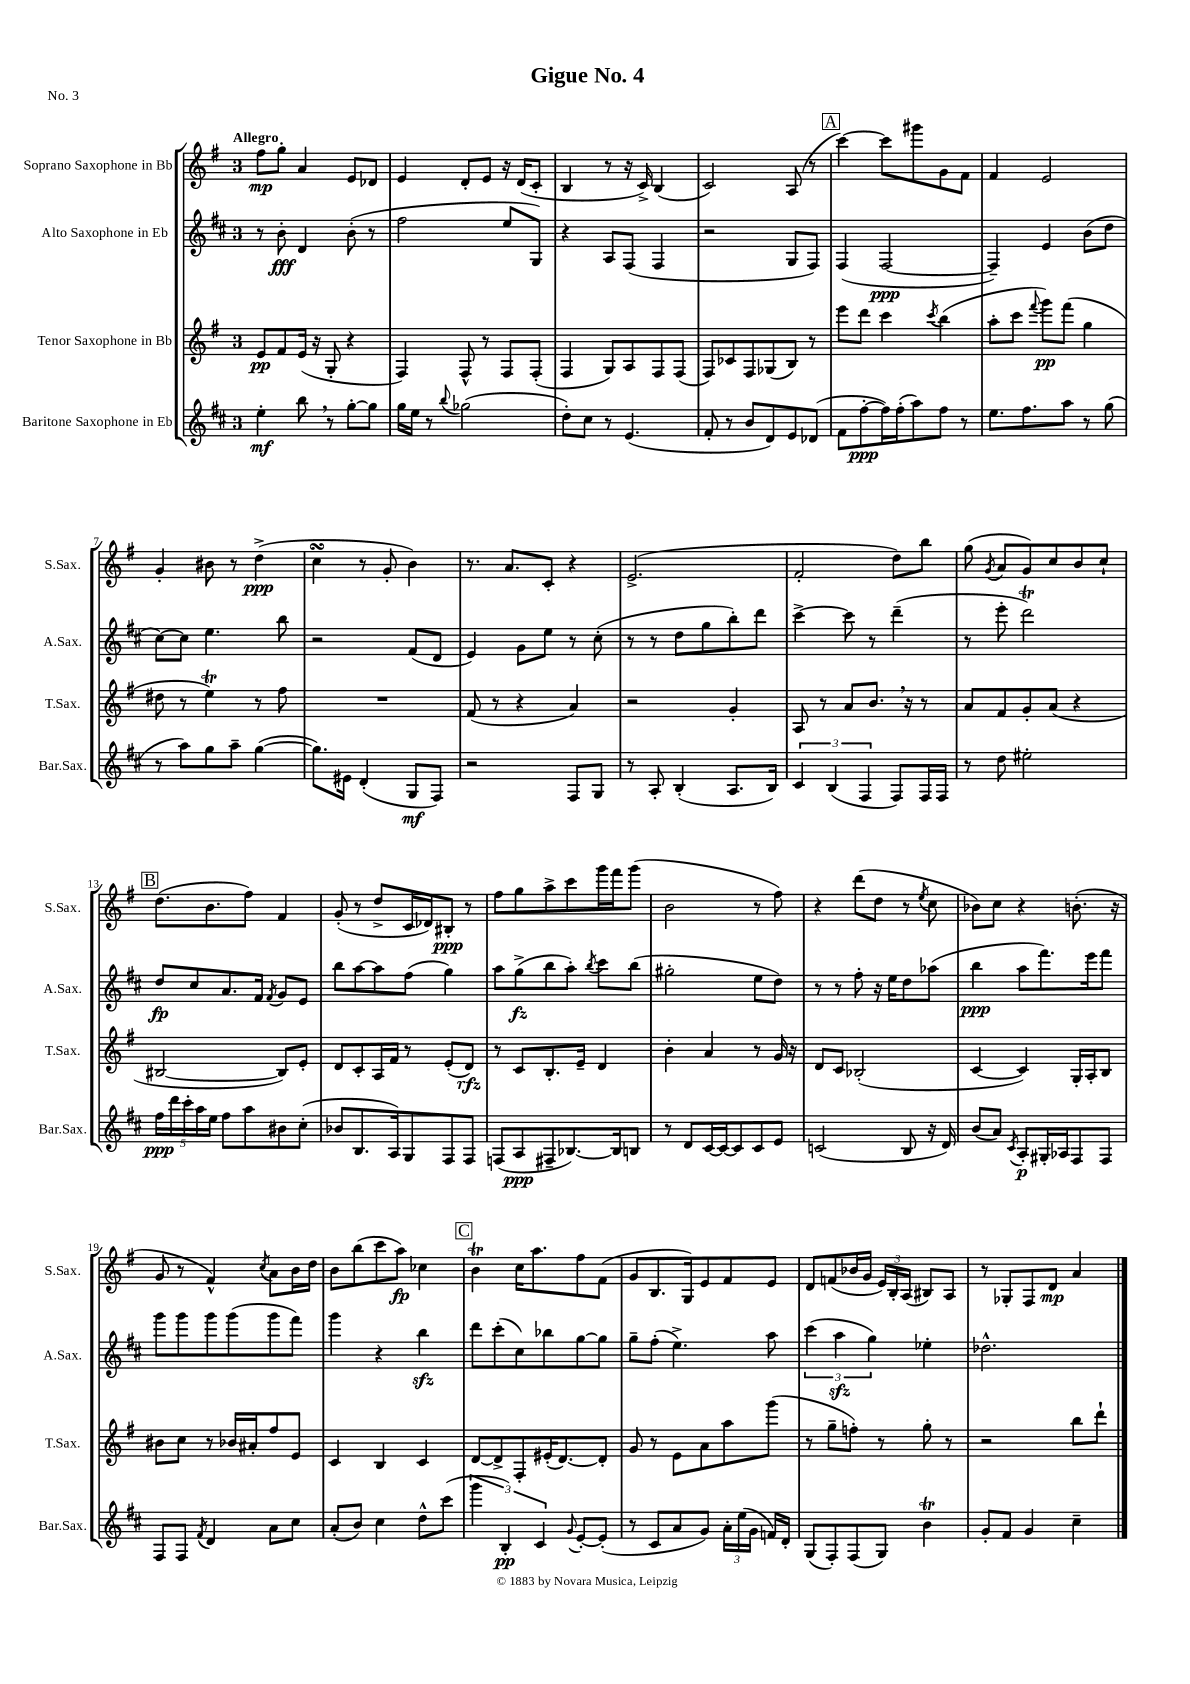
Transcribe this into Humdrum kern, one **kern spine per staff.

**kern	**kern	**kern	**kern
*staff4	*staff3	*staff2	*staff1
*clefG2	*clefG2	*clefG2	*clefG2
*k[f#c#]	*k[f#]	*k[f#c#]	*k[f#]
*M3/4	*M3/4	*M3/4	*M3/4
4ee'\	8e/L	8r	8ff#\L
.	8f#/	8b'\	8gg'\J
8bb\	(16e/Jk	4d/	4a/
.	16r	.	.
8r	8G'/	.	.
[8gg'\L	4r	(8b'\	8e/L
8gg\]J	.	8r	8d-/J
=	=	=	=
16gg\LL	4F#/)	2ff#\	4e/
16ee\JJ	.	.	.
8r	.	.	.
8qqbb/	.	.	.
(2gg-\	8F#^^/	.	8d'/L
.	8r	.	8e/J
.	8F#/L	8ee/L	16r
.	.	.	(16d/LK
.	(8F#'/J	8G/J)	8c'/J
=	=	=	=
8dd'\L)	4F#/	4r	4B/
8cc#\J	.	.	.
8r	8G/L)	8A/L	8r
(4.e/	8A/	(8F#/J	16r
.	.	.	16c^/)
.	8F#/	4F#/	(4B/
.	(8F#/J	.	.
=	=	=	=
8f#'/	8F#/L)	2r	2c/)
8r	8c-/	.	.
8b/L	8F#/	.	.
8d/)	(8G-/	.	.
8e/	8B/J)	8G/L	(8A/
(8d-/J	8r	8F#/J)	8r
=	=	=	=
8f#\L	8eee\L	(4F#/	[4ccc\)
[8ff#'\	8ddd\J	.	.
16ff#\]L)	4ccc\	[2F#/	8ccc\]L
(16ff#'\J	.	.	.
8aa\)	.	.	8ggg#\
.	8qccc/	.	.
8ff#\J	(4bb\	.	8g\
8r	.	.	8f#\J
=	=	=	=
8.ee\L	8aa'\L	4F#~/])	4f#/
.	8ccc\J	.	.
8.ff#\	.	.	.
.	8qqfff#/	.	.
.	8ggg\L)	4e/	2e/
8aa\J	(8fff#\J	.	.
8r	4gg\	(8b\L	.
(8gg\	.	8dd\J	.
=	=	=	=
8r	8dd#\	[8cc#\L)	4g'/
8aa\L)	8r	8cc#\]J	.
8gg\	4ee\)	4.ee\	8b#\
8aa~\J	.	.	8r
([4gg\	8r	.	(4dd^\
.	8ff#\	8bb\	.
=	=	=	=
8.gg\]L)	2.r	2r	4cc\
16e#\Jk	.	.	.
(4d'/	.	.	8r
.	.	.	8g'/
8G/L	.	(8f#/L	4b\)
8F#/J)	.	8d/J	.
=	=	=	=
2r	(8f#/	4e/)	8.r
.	8r	.	.
.	.	.	8.a/L
.	4r	8g\L	.
.	.	8ee\J	8c'/J
8F#/L	4a/)	8r	4r
8G/J	.	(8cc#'\	.
=	=	=	=
8r	2r	8r	(2.e^/
8A'/	.	8r	.
(4B'/	.	8dd\L	.
.	.	8gg\	.
8.A/L	4g'/	8bb'\)	.
.	.	8ddd\J	.
16B/Jk)	.	.	.
=	=	=	=
6c#/	8A/	[4ccc#^\	2f#'/
.	8r	.	.
(6B/	.	.	.
.	8a/L	8ccc#\]	.
6F#/	.	.	.
.	8.b/J	8r	.
8F#/L)	.	(4ddd~\	8dd\L)
.	16r	.	.
16F#/L	8r	.	8bb\J
16F#/JJ	.	.	.
=	=	=	=
8r	8a/L	8r	(8gg\
.	.	.	8qg/
8dd\	8f#/	8eee'\	8a/L
2ee#'\	8g'/	2ddd\)	8g/)
.	(8a/J	.	8cc/
.	4r	.	8b/
.	.	.	8cc`/J
=	=	=	=
20ff#\LL	[2B#/	8dd/L	(8.dd\L
20ddd\	.	.	.
20ccc#'\	.	.	.
.	.	8cc#/	.
20aa\	.	.	.
.	.	.	8.b\
20ee\JJ	.	.	.
8ff#\L	.	8.a/	.
8aa\	.	.	8ff#\J)
.	.	16f#/Jk	.
.	.	8qf#/	.
8b#\	8B#/]L)	8g/L	4f#/
(8cc#'\J	8e'/J	8e/J	.
=	=	=	=
8b-/L	8d/L	8bb\L	(8g'/
8.B/	8c'/	[8aa\	8r
.	16A/L	8aa\]	8dd^/L
16A/k)	16f#/JJ	.	.
8G/	8r	(8ff#\J	16c/L
.	.	.	16d-/J)
8F#/	(8e'/L	4gg\)	8B#'/J
8F#/J	8d/J)	.	8r
=	=	=	=
(8F/L	8r	8aa\L	8ff#\L
8A/	8c/L	(8gg^\	8gg\
8F#~/	8.B'/	8bb\	8aa^\
[8.B-/)	.	8aa'\J)	8ccc\
.	16e~/Jk	.	.
.	.	8qbb/	.
.	4d/	8ccc#\L	16ggg\L
16B-/]k	.	.	16fff#\J
8B/J	.	(8bb\J	(8ggg\J
=	=	=	=
8r	4b'\	2gg#'\	2b\
8d/L	.	.	.
[16c#/L	4a/	.	.
16c#/_J	.	.	.
8c#/]	.	.	.
8c#/	8r	8ee\L	8r
8e/J	16g/	8dd\J)	8ff#\)
.	16r	.	.
=	=	=	=
(2c/	8d/L	8r	4r
.	8c/J	8r	.
.	(2B-'/	8ff#'\	(8ddd\L
.	.	16r	8dd\J
.	.	16ee\LK	.
8B/	.	8dd\	8r
.	.	.	8qee/
16r	.	(8aa-\J	8cc\
16d/)	.	.	.
=	=	=	=
(8b/L	[4c/	4bb\	8b-\L)
8a/J)	.	.	8cc\J
8qc#/	.	.	.
8A'/L	4c/])	8aa\L	4r
16G#'/L	.	8.fff#\)	.
16A-/J	.	.	.
8F#/	16G'/LL	.	(8.b'\
.	16A'/J	16eee\k	.
8F#/J	8B/J	8fff#\J	.
.	.	.	16r
=	=	=	=
8F#/L	8b#\L	8ggg\L	8g/
8F#/J	8cc\J	8ggg\	8r
8qf#/	.	.	.
4d/	8r	8ggg\	4f#^^/)
.	16b-/LL	(8ggg\	.
.	16a#'/J	.	.
.	.	.	8qcc/
8a\L	8ff#/	8ggg\	8a\L
8cc#\J	8e/J	8fff#\J)	16b\L
.	.	.	16dd\JJ
=	=	=	=
(8a'/L	4c/	4ggg\	8b\L
8b/J)	.	.	(8bb\
4cc#\	4B/	4r	8ccc\
.	.	.	8aa\J)
8dd^^\L	4c/	4bb\	4cc-\
(8ccc#\J	.	.	.
=	=	=	=
6ggg\	[8d/L	8ddd\L	4b\
.	8d^/]	(8ccc#'\	.
6B'/)	.	.	.
.	8F#'/	8cc#\)	16cc\LK
.	.	.	8.aa\
6c#/	.	.	.
.	(16e#'/K	8bb-\	.
.	[8.d/)	.	.
8qqg/	.	.	.
[8e'/L	.	[8gg\	8ff#\
(8e'/]J	8d'/]J	8gg\]J	(8f#\J
=	=	=	=
8r	8g/	8gg~\L	8g/L
8c#/L	8r	(8ff#'\J	8.B/
8a/	8e\L	4.ee^\)	.
.	.	.	16G/k)
8g/J)	8a\	.	8e/
24a'\LL	8aa\	.	8f#/
(24ee\	.	.	.
24g\JJ	.	.	.
16f/LL)	(8ggg\J	8aa\	8e/J
16d'/JJ	.	.	.
=	=	=	=
(8G/L	8r	(6ccc#\	8d/L
8F#'/)	8gg~\L	.	(8f/
.	.	6aa\	.
(8F#/	8ff'\J)	.	16b-/L
.	.	.	16g/JJ
.	.	6gg\)	.
8G/J)	8r	.	24e/LL)
.	.	.	24B'/
.	.	.	(24A/JJ
4b\	8gg'\	4ee-'\	8B#/L)
.	8r	.	8A/J
=	=	=	=
8g'/L	2r	2.dd-^^\	8r
8f#/J	.	.	8G-'/L
4g/	.	.	8F#/
.	.	.	8d/J
4cc#~\	8bb\L	.	4a/
.	8ddd`\J	.	.
==	==	==	==
*-	*-	*-	*-
